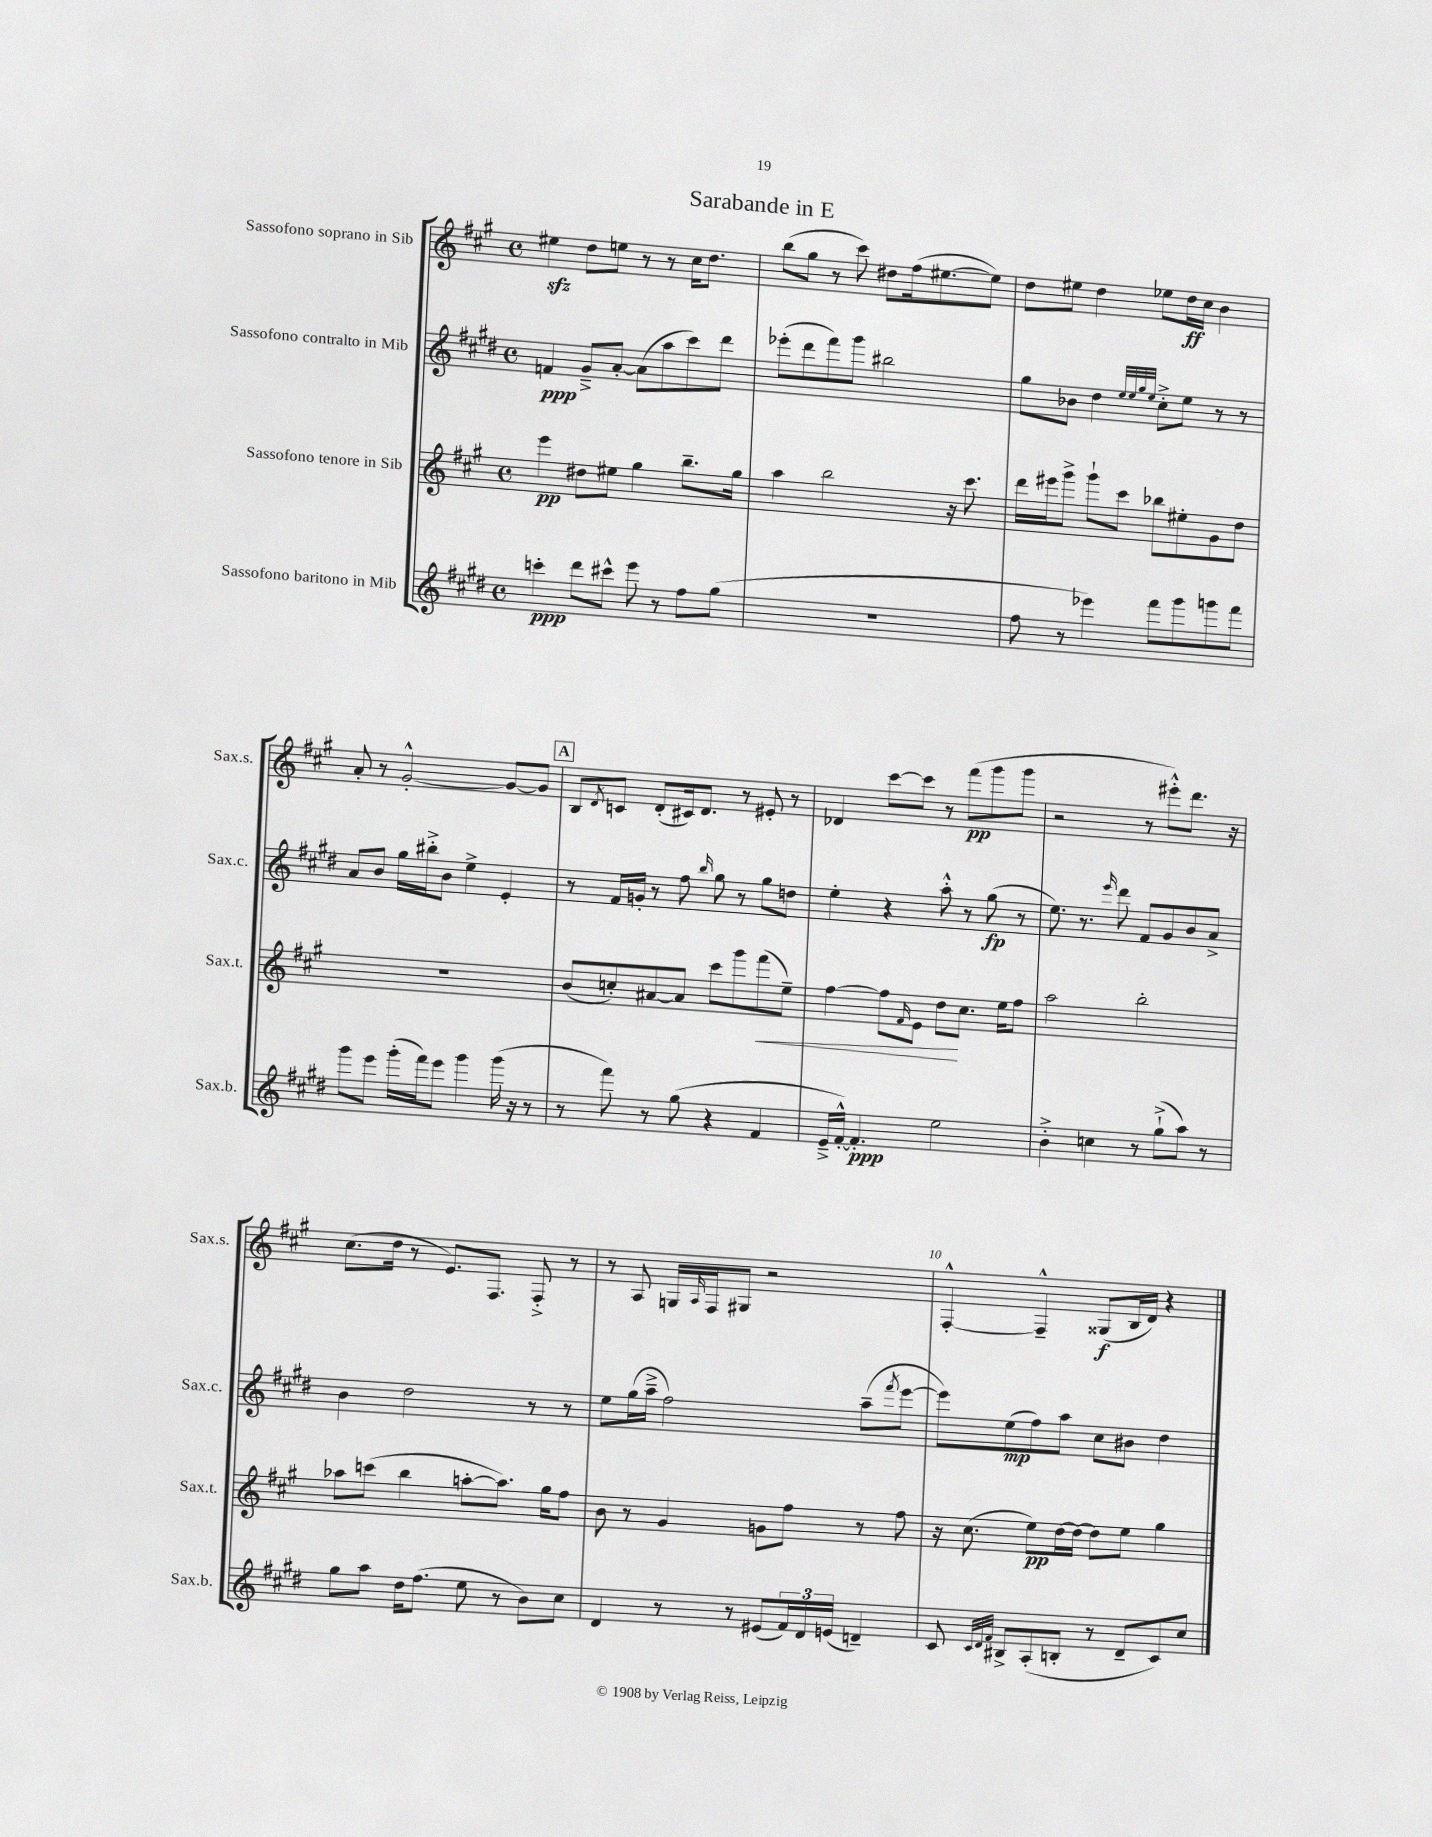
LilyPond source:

\header { title = "Sarabande in E" }
<<
\new StaffGroup <<
\new Staff = "s0" \with { instrumentName = "Sassofono soprano in Sib" shortInstrumentName = "Sax.s." } {
    \clef treble \key a \major \defaultTimeSignature \time 4/4
    eis''4\sfz d''8 e''8 r8 r8 cis''16 d''8. |
    b''8( gis''8 r8 cis'''8) dis''8 fis''16( eis''8.~ eis''8) |
    d''8 eis''8 d''4 ees''8 d''16\ff cis''16 b'4 |
    a'8-. r8 gis'2~-.-^ gis'8~ gis'8 |
    \mark \markup { \box "A" } b8 \acciaccatura { d'8 } c'8 d'8-.( cis'16) d'8. r8 eis'8-. r8 |
    des'4 cis'''8~ cis'''8 r8 fis'''8\pp( gis'''8 gis'''8 |
    r2 r8 eis'''8-.-^) d'''8. r16 |
    cis''8.( d''16 r8 e'8.) fis8. fis8-.-> r8 |
    r8 a8 g16 \grace { a16 } fis16 gis8 r2 |
    fis4~-.-^ fis4---^ gisis8\f( b16 d'16) r4 \bar "|." |
}
\new Staff = "s1" \with { instrumentName = "Sassofono contralto in Mib" shortInstrumentName = "Sax.c." } {
    \clef treble \key e \major \defaultTimeSignature \time 4/4
    f'4\ppp gis'8---> a'8~-. a'8( a''8 cis'''8) dis'''8 |
    ees'''8-.( dis'''8 fis'''8) gis'''8 bis''2 |
    gis''8 bes'8 dis''4 \grace { e''32 e''32 gis''32 e''32 } cis''8-.-> e''8 r8 r8 |
    a'8 b'8 gis''16 bis''16-.-> b'8 e''4-> e'4-. |
    \mark \markup { \box "A" } r8 fis'16 g'16-. r8 fis''8 \grace { b''16 } gis''8 r8 gis''8 d''8 |
    e''4-. r4 a''8-.-^ r8 gis''8\fp( r8 |
    e''8.) r8. \grace { e'''16 } dis'''8 fis'8 gis'8 b'8 a'8-> |
    b'4 dis''2 r8 r8 |
    e''8 gis''16( a''16---> fis''2) a''8--( \acciaccatura { fis'''8 } e'''8~ |
    e'''8) e''8\mp( fis''8) a''8 cis''8 bis'8 dis''4 \bar "|." |
}
\new Staff = "s2" \with { instrumentName = "Sassofono tenore in Sib" shortInstrumentName = "Sax.t." } {
    \clef treble \key a \major \defaultTimeSignature \time 4/4
    e'''4\pp dis''8 eis''8 gis''4 b''8.-- gis''16 |
    a''4 b''2 r16 cis'''8. |
    d'''16 eis'''16 gis'''8-> gis'''8-! cis'''8 bes''8 eis''8-. gis'8 d''8 |
    R1 |
    \mark \markup { \box "A" } b'8( c''8-.) ais'8~ ais'8 cis'''8 gis'''8 fis'''8\<( e''8--) |
    fis''4~ fis''8 \grace { fis'16 } e'8 d''8\! cis''8. e''16 fis''8 |
    a''2 b''2-. |
    aes''8 c'''8( b''4 a''8~-. a''8.) gis''16 fis''8 |
    b'8 r8 gis'4 g'8 fis''8 r8 fis''8 |
    r16 cis''8.( e''8\pp) d''16~ d''16~ d''8 e''8 gis''4 \bar "|." |
}
\new Staff = "s3" \with { instrumentName = "Sassofono baritono in Mib" shortInstrumentName = "Sax.b." } {
    \clef treble \key e \major \defaultTimeSignature \time 4/4
    c'''4-.\ppp dis'''8 cis'''8-^ e'''8 r8 fis''8 gis''8( |
    R1 |
    fis''8 r8 ees'''4) fis'''8 gis'''8 g'''8 fis'''8 |
    gis'''8 e'''8 gis'''16-.( fis'''16) e'''8 gis'''4 gis'''16( r16 r8 |
    \mark \markup { \box "A" } r8 fis'''8) r8 gis''8( r4 fis'4 |
    e'16---> fis'16~-.-^) fis'4.-.\ppp e''2 |
    b'4-.-> c''4 r8 gis''8-!->( a''8) r8 |
    gis''8 a''8 dis''16 fis''8.( e''8 r8 b'8) cis''8 |
    dis'4 r8 r8 eis'8( \tuplet 3/2 { fis'16) dis'16 e'16( } d'4--) |
    cis'8 \grace { cis'32 dis'32 fis'32 } bis8-> a8-.( b8-. r8 dis'8-- cis'8) cis''8 \bar "|." |
}
>>
>>
\layout { \context { \Score \override BarNumber.break-visibility = ##(#f #t #t) barNumberVisibility = #(every-nth-bar-number-visible 5) } }
